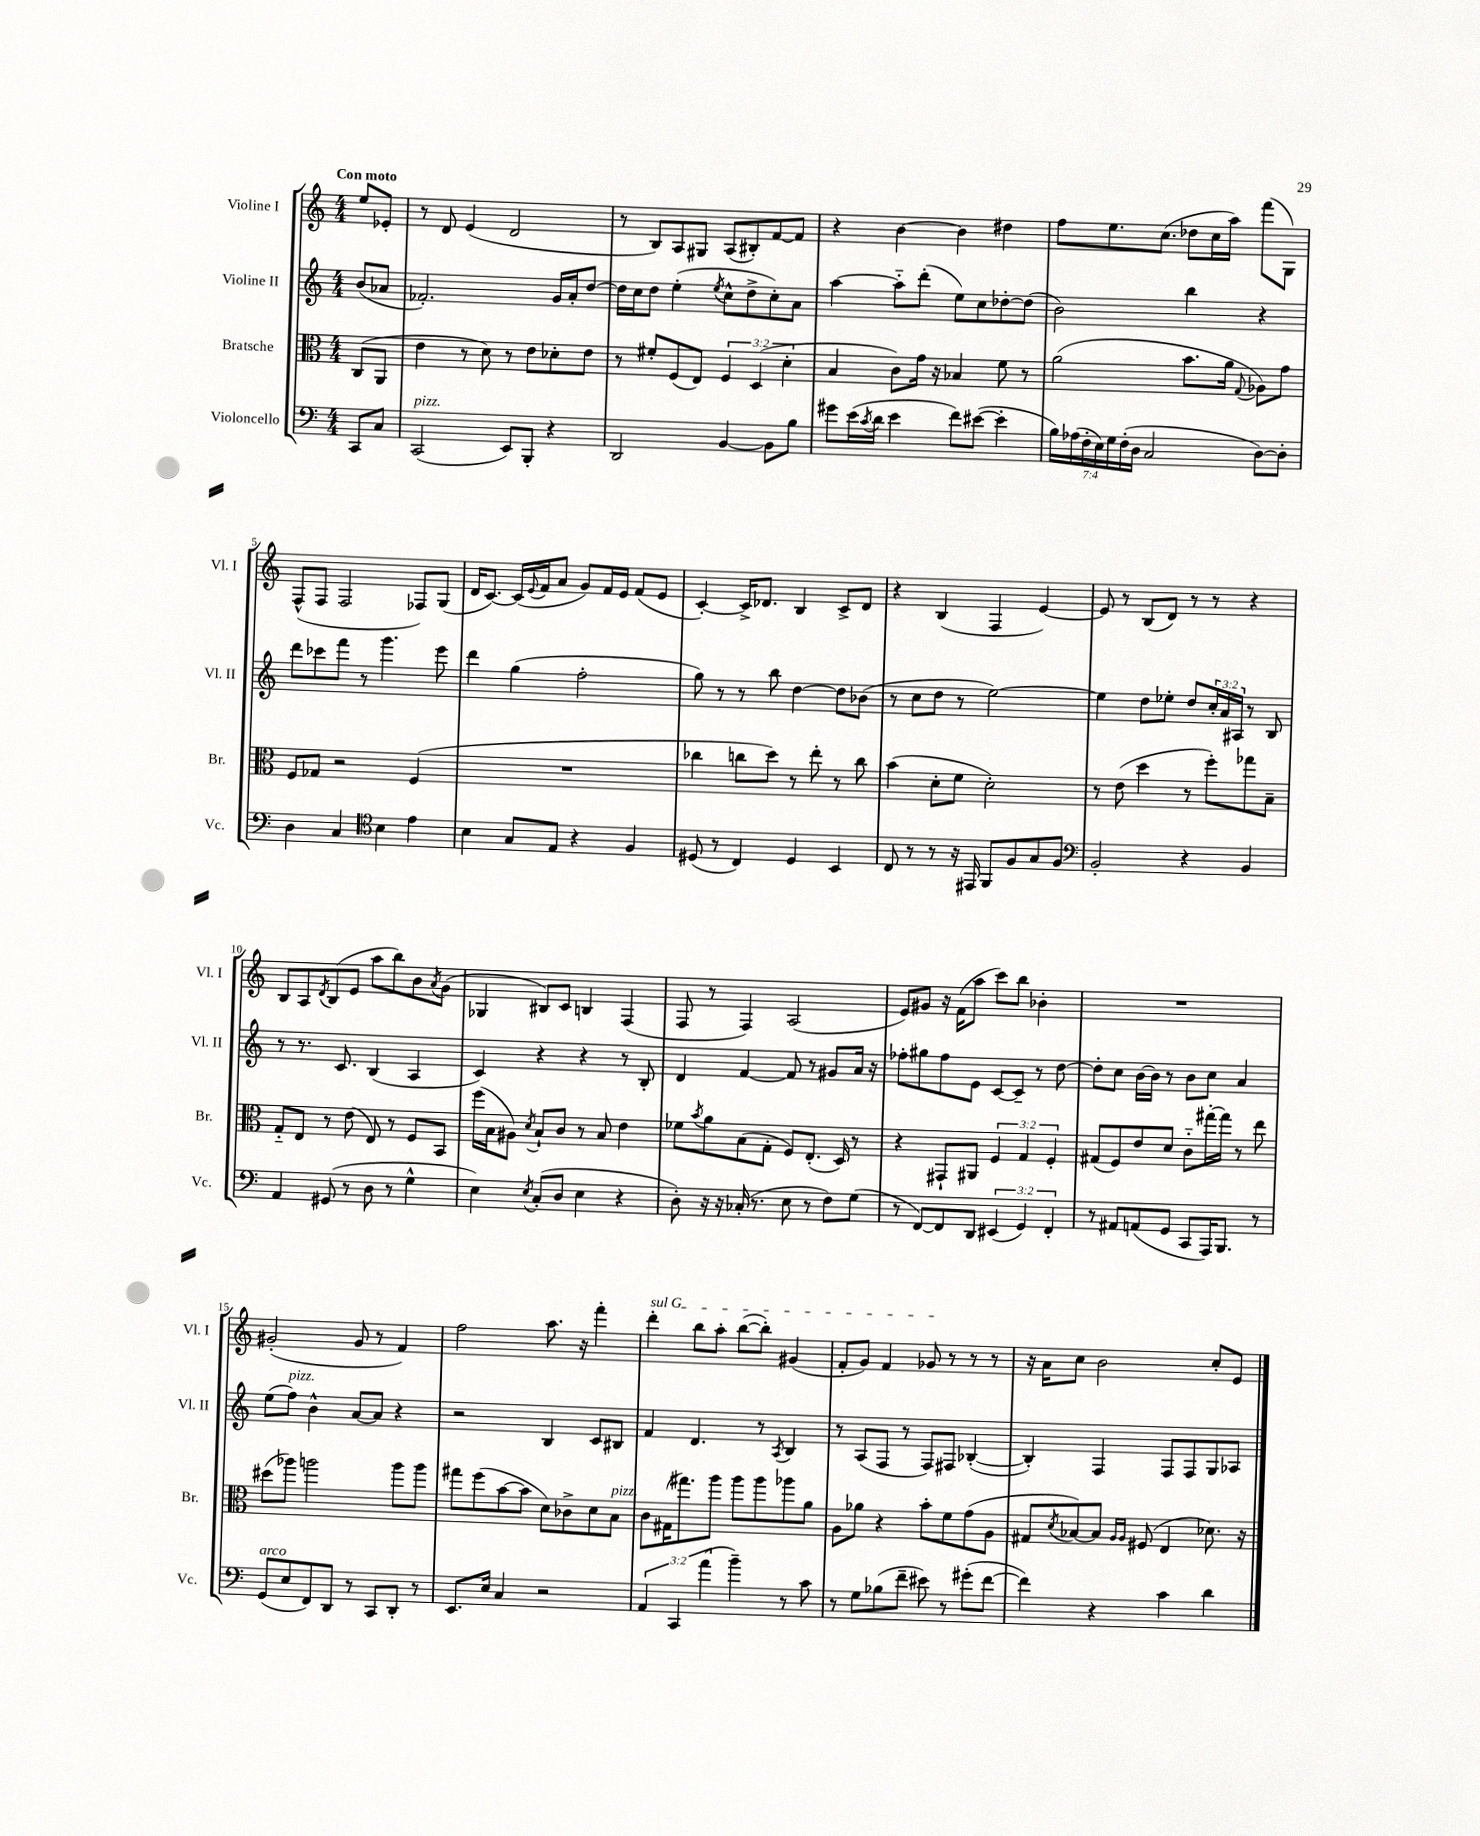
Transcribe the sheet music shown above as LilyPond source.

<<
\new StaffGroup <<
\new Staff = "s0" \with { instrumentName = "Violine I" shortInstrumentName = "Vl. I" } {
    \clef treble \key c \major \numericTimeSignature \time 4/4 \partial 4 \tempo "Con moto"
    e''8 ees'8-. |
    r8 d'8 e'4( d'2 |
    r8 b8) a8 gis8 a8( bis8-.) f'8~ f'8 |
    r4 b'4~ b'4 dis''4 |
    f''8 e''8. c''8.( des''8 c''16 a''16) f'''8( g8) |
    f8-^( f8 f2 fes8) g8( |
    d'16 c'8.~) c'16( \appoggiatura { e'8 } f'16 a'8 g'8) f'16 e'16 f'8( e'8 |
    c'4~-.) c'16-> des'8. b4 c'8-> des'8 |
    r4 b4( f4 e'4~) |
    e'8 r8 b8( d'8) r8 r8 r4 |
    b8 a8 \acciaccatura { d'8 } b8( e'8 a''8 b''8) b'8 \acciaccatura { a'8 } g'8( |
    ges4 bis8) c'8 b4 f4( |
    f8 r8 f4) a2( |
    e'8) gis'8 r16 f'16( a''8 c'''8) b''8 bes'4-. |
    R1 |
    gis'2-.( gis'8 r8 f'4) |
    f''2 a''8. r16 f'''4-. |
    \once \override TextSpanner.bound-details.left.text = \markup { \italic "sul G" } d'''4-.\startTextSpan b''8 a''8-. b''8~( b''8-.) gis'4( |
    f'8-. g'8) f'4 ges'8\stopTextSpan r8 r8 r8 |
    r16 a'16 c''8 b'2 c''8-. e'8 \bar "|." |
}
\new Staff = "s1" \with { instrumentName = "Violine II" shortInstrumentName = "Vl. II" } {
    \clef treble \key c \major \numericTimeSignature \time 4/4 \override Staff.TupletNumber.text = #tuplet-number::calc-fraction-text \partial 4
    b'8( aes'8 |
    fes'2.-.) g'16 a'16-. d''8~ |
    d''16 c''16 d''8 e''4-.( \acciaccatura { e''8 } c''8-^ d''8-> c''8-.) a'8 |
    a''4~ a''8-_ d'''8-.( e''8) c''8 des''8~-. des''8( |
    b'2) b''4 r4 |
    d'''8 ces'''8 f'''8 r8 g'''4. e'''8 |
    d'''4 g''4( f''2-. |
    g''8) r8 r8 b''8 d''4~ d''8 bes'8( |
    r8 c''8 d''8 r8 e''2~) |
    e''4 d''8 ees''8-. d''8 \tuplet 3/2 { c''16-. a'16 ais16 } r8 b8 |
    r8 r8. c'8. b4( a4 |
    c'4) r4 r4 r8 b8-. |
    d'4 f'4~ f'8 r8 gis'8 a'16 r16 |
    fes''8-. gis''8 fes''8 e'8 c'8~ c'8-- r8 d''8~ |
    d''8-. c''8 b'16~ b'16 r8 b'8 c''8 a'4 |
    e''8( f''8^\markup { \italic "pizz." }) b'4-^ a'8~ a'8 r4 |
    r2 b4 c'8 bis8 |
    f'4 d'4. r8 \acciaccatura { a8 } b4 |
    r8 a8( f8 r8 f8) fis8 bes4~-.( |
    bes4-.) f4 f8 f8 g8 aes8 \bar "|." |
}
\new Staff = "s2" \with { instrumentName = "Bratsche" shortInstrumentName = "Br." } {
    \clef alto \key c \major \numericTimeSignature \time 4/4 \override Staff.TupletNumber.text = #tuplet-number::calc-fraction-text \partial 4
    c8( a,8 |
    e'4 r8 d'8) r8 e'8 des'8-. e'8 |
    r8 fis'8-. f8( e8) \tuplet 3/2 { f4 d4( d'4-. } |
    b4 c'8) g'16 r16 bes4 f'8 r8 |
    a'2( b'8. a'16 \appoggiatura { g8 } aes8) g'8 |
    f8 ges8 r2 f4( |
    R1 |
    ces''4 c''8 d''8) r8 e''8-. r8 c''8 |
    b'4( d'8-. f'8 d'2-.) |
    r8 e'8( d''4 r8 f''8-.) ges''8 b8-- |
    g8-_ e8 r8 e'8( e8) r8 f8 b,8 |
    f''16( b16 ais8) \acciaccatura { d'8 } b8-! c'8 r8 b8 e'4 |
    fes'8 \acciaccatura { b'8 } a'8 b8( g8-. f8) e8.-.( d16) r8 |
    r4 gis,8-! ais,8 \tuplet 3/2 { f4 g4 f4-. } |
    gis8( f8) e'8 d'8 c'8-_ gis''16~-. gis''16 r8 e''8 |
    dis''8( aes''8) a''2 a''8 a''8 |
    gis''8 f''8( b'8~ b'8 d'8) ces'8-> d'8 b8^\markup { \italic "pizz." } |
    c'8 gis16( gis''8.) a''8 a''8 a''8 aes''8 a'8 |
    a8 aes'8 r4 b'8-. f'8 g'8( a8 |
    gis8 \acciaccatura { d'8 } bes8~) bes8 \grace { a16 a16 } fis8( e4 des'8.) r16 \bar "|." |
}
\new Staff = "s3" \with { instrumentName = "Violoncello" shortInstrumentName = "Vc." } {
    \clef bass \key c \major \numericTimeSignature \time 4/4 \override Staff.TupletNumber.text = #tuplet-number::calc-fraction-text \partial 4
    c,8 c8 |
    c,2^\markup { \italic "pizz." }( e,8) b,,8-. r4 |
    d,2 b,4~ b,8 b8 |
    gis'8 e'16( \acciaccatura { c'8 } d'16 e'4 f'8) eis'8~( eis'4-. |
    \tuplet 7/4 { b16) aes16( f16-. e16) g16 f16-.( d16 } c2 d8~) d8-. |
    d4 c4 \clef tenor b4 e'4 |
    b4 g8 e8 r4 f4 |
    dis8( r8 c4) dis4 b,4 |
    c8 r8 r8 r16 eis,16 f,8 f8 g8 f8 |
    \clef bass b,2-. r4 b,4 |
    a,4 gis,8( r8 d8 r8 g4-^ |
    e4) \acciaccatura { e8 } c8-.( d8 e4 r4 |
    d8-.) r16 r16 ces16-.( r8. e8 r8 f8) g8( |
    r8 f,8~) f,8 d,8 \tuplet 3/2 { eis,4( g,4) f,4-. } |
    r8 ais,8 a,8( g,8 c,8 a,,16) b,,8. r8 |
    g,8^\markup { \italic "arco" }( e8 f,8) d,8 r8 c,8 d,8-. r8 |
    e,8. e16 c4 r2 |
    \tuplet 3/2 { a,4 c,4 a'4( } b'4--) r8 c'8 |
    r8 g8 bes8( f'8-- eis'8) r8 gis'8-.( f'8~ |
    f'4) r4 c'4 d'4 \bar "|." |
}
>>
>>
